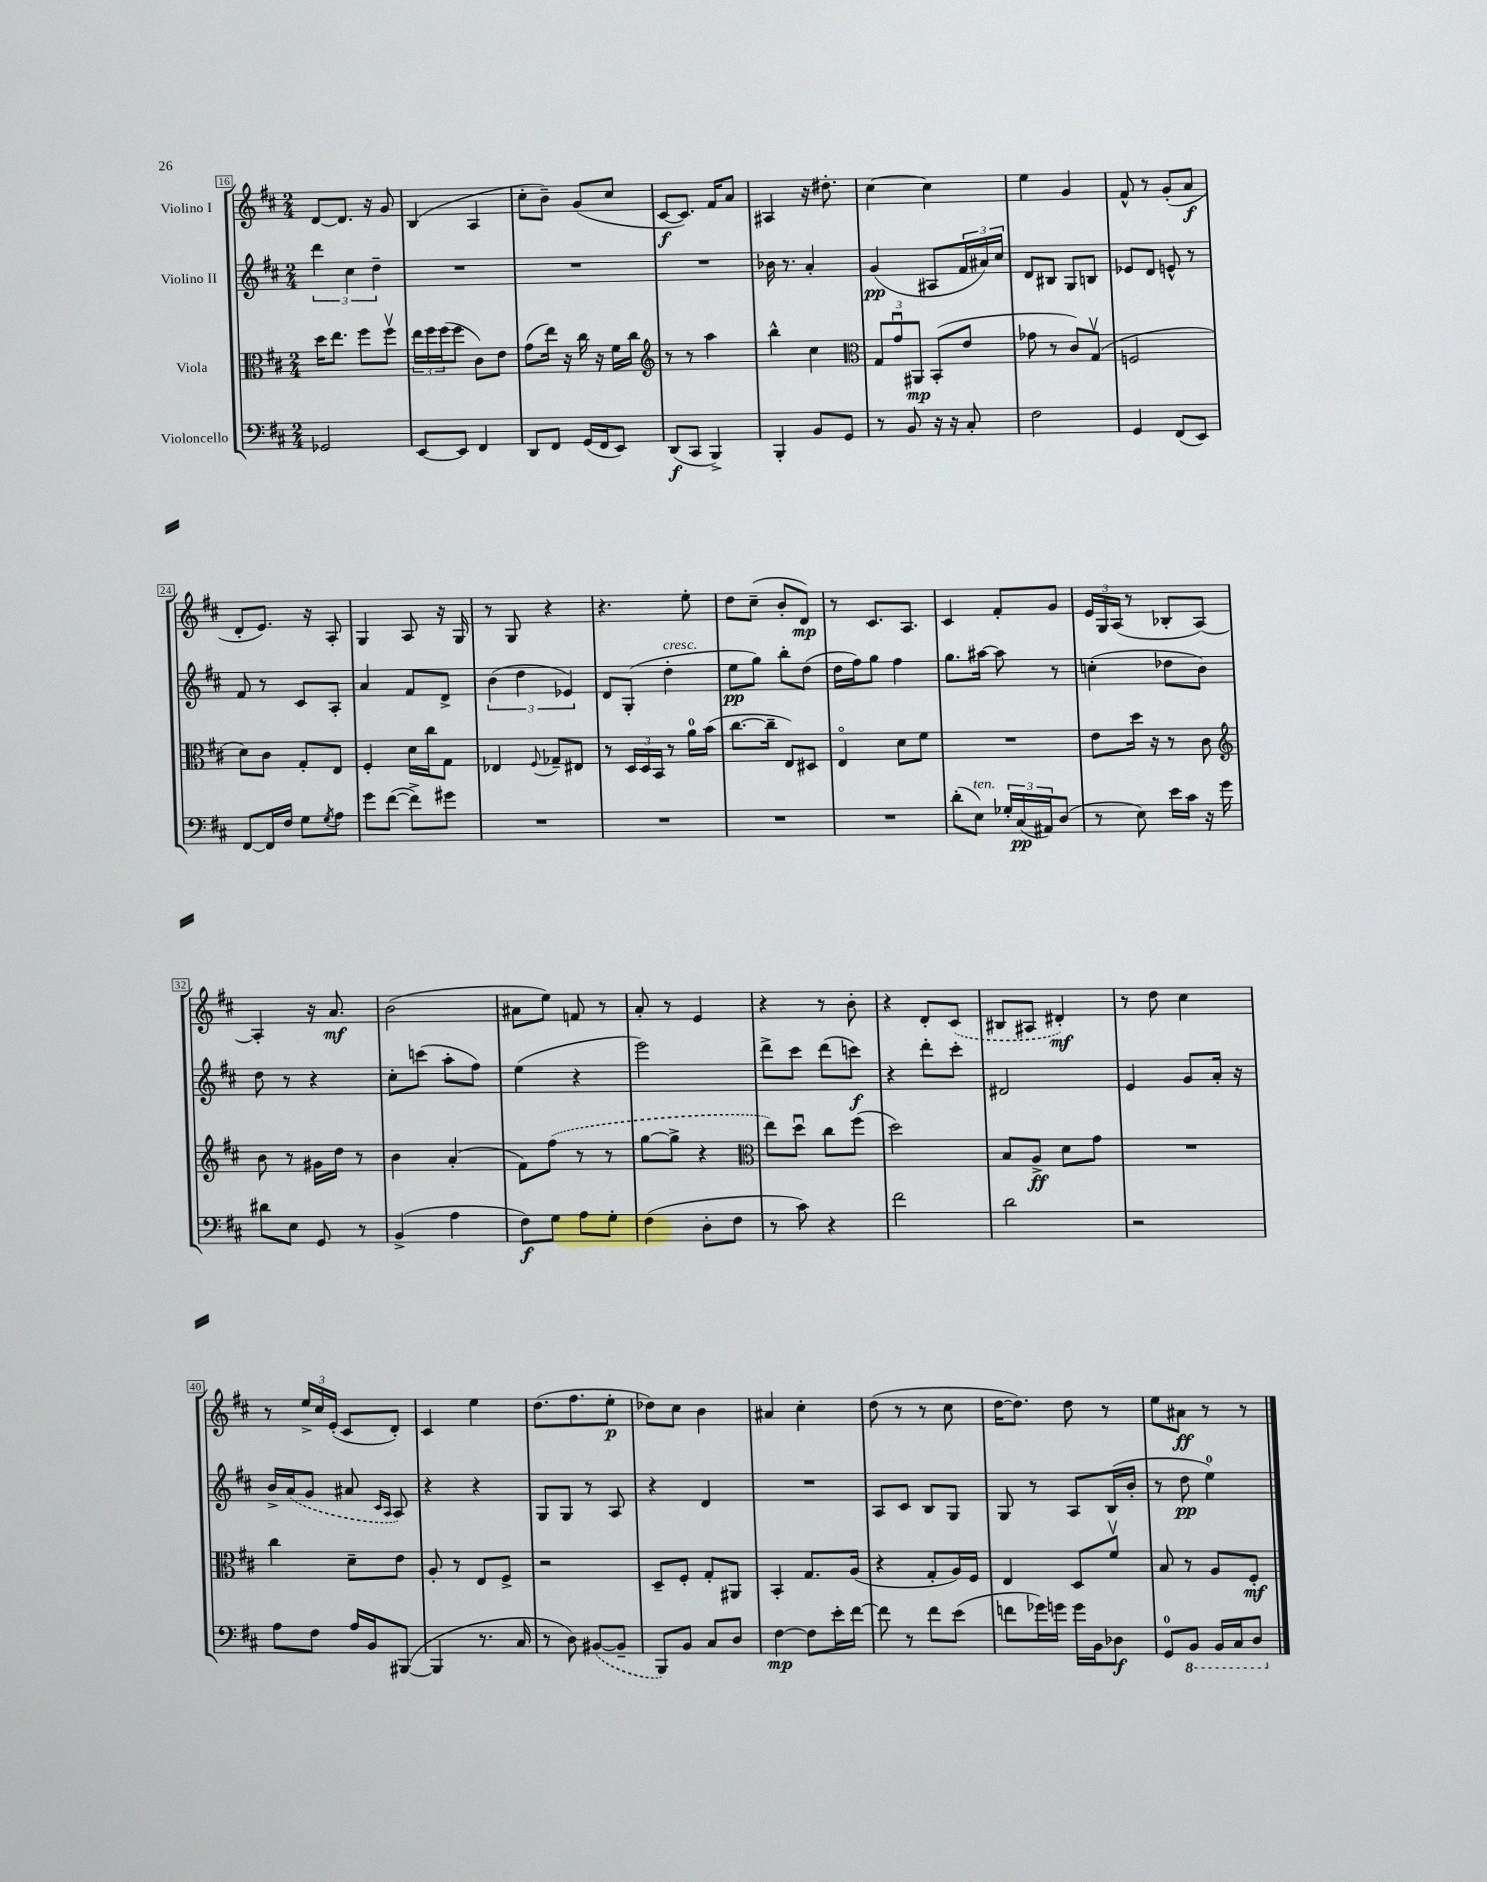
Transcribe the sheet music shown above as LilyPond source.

<<
\new StaffGroup <<
\new Staff = "s0" \with { instrumentName = "Violino I" } {
    \clef treble \key d \major \numericTimeSignature \time 2/4
    d'8~ d'8. r16 g'8 |
    b4( a4 |
    cis''8-. b'8--) g'8( cis''8 |
    cis'8~\f cis'8.) fis'16 a'8 |
    ais4 r16 dis''8.-. |
    cis''4~ cis''4 |
    e''4 g'4 |
    fis'8-^ r8 g'8-.( a'8\f |
    d'8-. e'8.) r16 a8-. |
    g4 a8 r16 g16 |
    r8 g8 r4 |
    r4. e''8-. |
    d''8 cis''8--( b'8-. d'8\mp) |
    r8 cis'8. a8. |
    cis'4 fis'8-. g'8 |
    \tuplet 3/2 { e'16 g16 a16( } r8 bes8-. a8~) |
    a4-. r16 a'8.\mf |
    b'2( |
    ais'8 e''8) f'8 r8 |
    a'8-. r8 e'4 |
    r4 r8 b'8-. |
    r4 d'8-. \once \slurDashed cis'8( |
    bis8 ais8 dis'4-.\mf) |
    r8 d''8 cis''4 |
    r8 \tuplet 3/2 { e''16-> cis''16 e'16-.( } cis'8 d'8-.) |
    cis'4 e''4 |
    d''8.( fis''8. e''8-.\p |
    des''8) cis''8 b'4 |
    ais'4 cis''4-. |
    d''8( r8 r8 cis''8 |
    d''16~ d''8.) d''8 r8 |
    e''8 ais'8\ff r8 r8 \bar "|." |
}
\new Staff = "s1" \with { instrumentName = "Violino II" } {
    \clef treble \key d \major \numericTimeSignature \time 2/4
    \tuplet 3/2 { d'''4 cis''4 d''4-- } |
    R2 |
    R2 |
    R2 |
    bes'16 r8. a'4-. |
    g'4\pp( ais8 \tuplet 3/2 { fis'16 ais'16) cis''16 } |
    d'8 bis8 g8 b8 |
    ees'8 d'8 e'8-^ r8 |
    fis'8 r8 cis'8 a8-. |
    a'4 fis'8 d'8-> |
    \tuplet 3/2 { b'4( d''4 ees'4) } |
    d'8 g8-.( d''4-.^\markup { \italic "cresc." } |
    e''8\pp g''8) b''8-. d''8( |
    d''16 fis''16) g''8 fis''4 |
    g''8. ais''16~ ais''8 r8 |
    c''4-.( des''8 b'8) |
    d''8 r8 r4 |
    cis''8-. c'''8( a''8-. fis''8) |
    e''4( r4 |
    e'''2) |
    d'''8-> cis'''8 d'''8( c'''8\f) |
    r4 d'''8-. cis'''8-. |
    dis'2 |
    e'4 g'8 a'16-. r16 |
    b'16-> \once \slurDashed a'16( g'8 ais'8 \grace { cis'16 a16 } a8) |
    r4 r4 |
    g8 g8 r8 a8 |
    r4 d'4 |
    R2 |
    a8 cis'8 b8 g8 |
    g8 r8 a8 b16( b'16-. |
    r8 d''8\pp e''4-0) \bar "|." |
}
\new Staff = "s2" \with { instrumentName = "Viola" } {
    \clef alto \key d \major \numericTimeSignature \time 2/4
    d''16 e''8. fis''8 fis''8\upbow |
    \tuplet 3/2 { e''16 fis''16 fis''16( } fis''8 cis'8) e'8 |
    g'8( e''16) r16 cis''16 r16 fis'16 cis''16 |
    \clef treble r8 r8 a''4 |
    b''4-^ cis''4 |
    \clef alto \tuplet 3/2 { g8 g'8\downbow ais,8\mp } b,8-.( e'8 |
    ges'8 r8 cis'8) g8\upbow( |
    f2 |
    d'8) cis'8 g8-. e8 |
    fis4-. d'16 cis''16 g8 |
    ees4 \appoggiatura { fis8 } ges8-- eis8 |
    r8 \tuplet 3/2 { d16 d16 b,16 } r8 a'16-0 b'16( |
    cis''8.~ cis''16-- e8) dis8 |
    e4\flageolet d'8 fis'8 |
    R2 |
    e'8 d''16 r16 r8 cis'8 |
    \clef treble b'8 r8 gis'16 d''16 r8 |
    b'4 a'4-.( |
    fis'8) \once \slurDashed fis''8( r8 r8 |
    g''8~ g''8-> r4 |
    \clef alto e''8) d''8\downbow cis''8 fis''8( |
    d''2) |
    b8 a8->\ff d'8 g'8 |
    R2 |
    cis''4 d'8-- e'8 |
    a8-. r8 e8 fis8-> |
    r2 |
    d8-- fis8-. g8-. ais,8 |
    b,4-. g8. a16( |
    r4 g8-. a16) fis16 |
    e4 d8 fis'8\upbow |
    b8 r8 a8 fis8-.\mf \bar "|." |
}
\new Staff = "s3" \with { instrumentName = "Violoncello" } {
    \clef bass \key d \major \numericTimeSignature \time 2/4
    ges,2 |
    e,8~ e,8 fis,4 |
    d,8 fis,8 g,16( fis,16 e,8) |
    d,8\f( cis,8 b,,4->) |
    b,,4-. b,8 g,8 |
    r8 b,8 r16 r16 cis8-. |
    fis2 |
    g,4 fis,8( e,8) |
    fis,8~ fis,16 fis16 g8 \acciaccatura { g8 } a8 |
    g'8 fis'8~( fis'8->) gis'8 |
    R2 |
    R2 |
    R2 |
    R2 |
    d'8-.( e8^\markup { \italic "ten." }) \tuplet 3/2 { ges16-. cis16\pp( ais,16) } d8( |
    r8 e8) e'16 cis'16 r16 g'16 |
    dis'8 e8 g,8 r8 |
    b,4->( a4 |
    fis8\f) g8 a8 g8-. |
    fis4( d8-. fis8 |
    r8 cis'8) r4 |
    fis'2 |
    d'2 |
    r2 |
    a8 fis8 a16 b,16 bis,,8~( |
    bis,,4 r8. cis16 |
    r8 d8) \once \slurDashed bis,8~( bis,8-- |
    b,,8) b,8 cis8 d8 |
    fis4~\mp fis8 e'16-. fis'16~ |
    fis'8 r8 fis'8 e'8( |
    f'8 ges'16) g'16 g'16 b,16 des8\f |
    g,8-0 \ottava #-1 b,,8 b,,16 cis,16 d,8 \ottava #0 \bar "|." |
}
>>
>>
\layout { \context { \Score currentBarNumber = #16 \override BarNumber.stencil = #(make-stencil-boxer 0.1 0.3 ly:text-interface::print) } }
